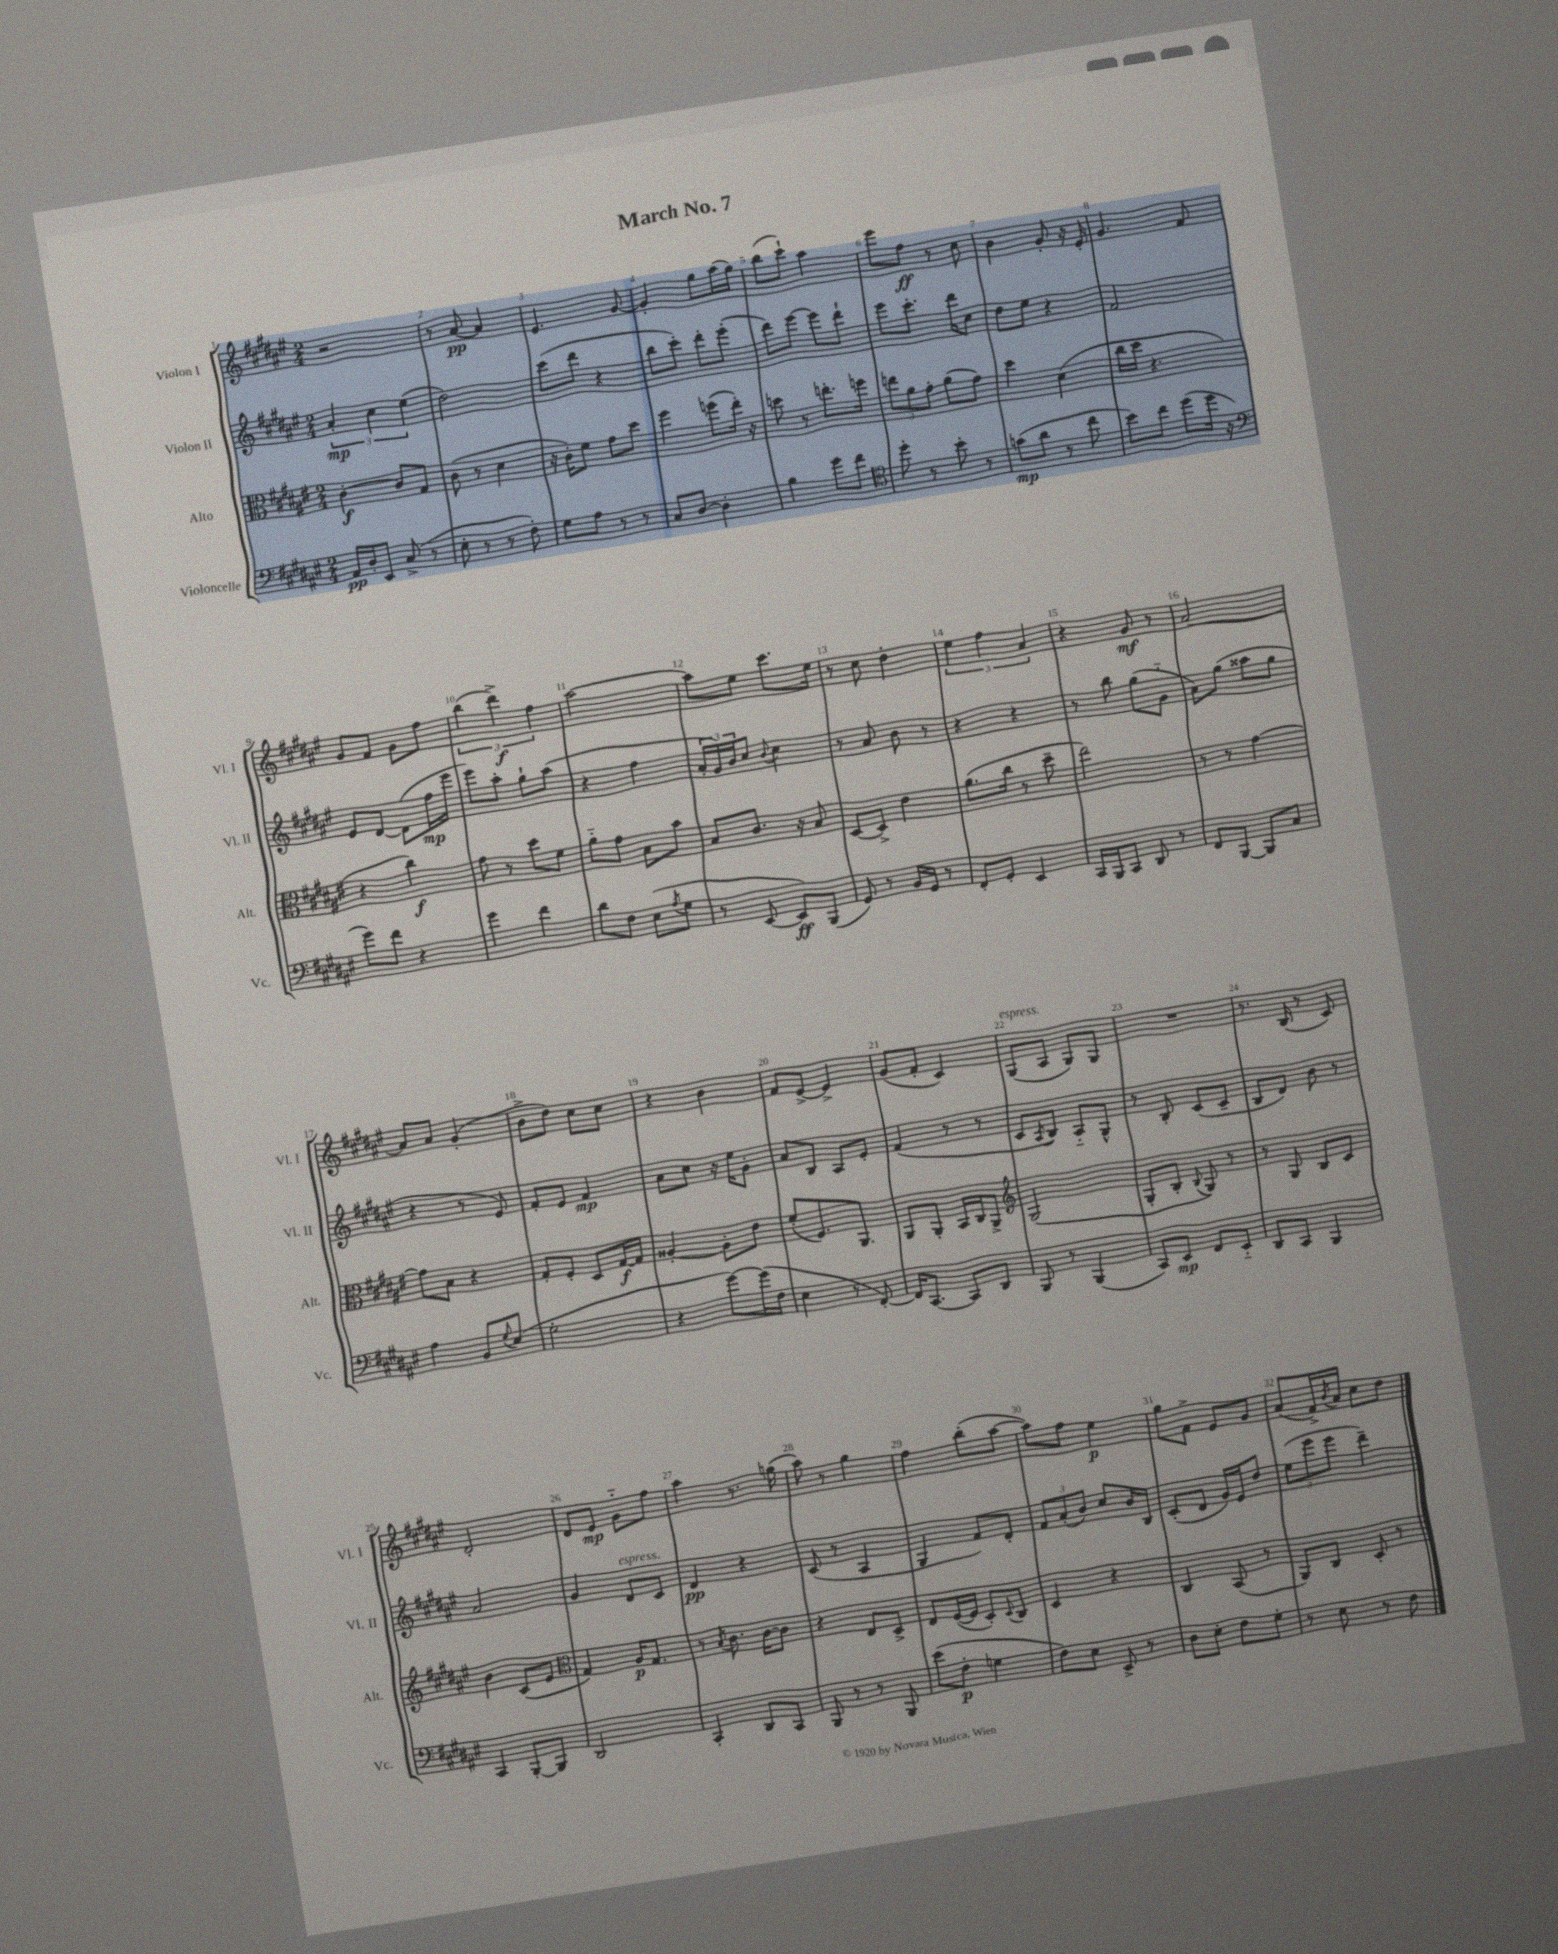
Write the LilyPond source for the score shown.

\header { title = "March No. 7" }
<<
\new StaffGroup <<
\new Staff = "s0" \with { instrumentName = "Violon I" shortInstrumentName = "Vl. I" } {
    \clef treble \key fis \major \numericTimeSignature \time 2/4
    r2 |
    r8 ais'8~\pp ais'4 |
    eis'4. gis'8~ |
    gis'4-. gis''8 ais''16( gis''16) |
    b''8( cis'''8-!) ais''4 |
    eis'''8 fis''8\ff r8 cis''8 |
    b'4 gis'8-. r16 eis'16-. |
    gis'4. fis'8 |
    gis'8 fis'8 gis'8 fis''8 |
    \tuplet 3/2 { b''4( dis'''4->\f) fis''4 } |
    ais''2~ |
    ais''8 eis''8 cis'''8. eis''16 |
    r8 cis''8 dis''4-. |
    \tuplet 3/2 { eis''4 fis''4 ais'4 } |
    r4 gis'8\mf r8 |
    ais'2~ |
    ais'8 ais'8 gis'4-.( |
    b'8-> dis''8) cis''8 cis''8 |
    r4 b'4 |
    fis'8 eis'8~-> eis'4-> |
    gis'8( fis'8-. cis'4) |
    gis8^\markup { \italic "espress." }( ais8 gis8) gis8 |
    R2 |
    r8. b16( r8 cis'8) |
    dis'2-. |
    dis'8 eis'8\mp gis'8-_ fis''8 |
    ais''4 r8. g''16( |
    ais''8) r8 gis''4 |
    fis''4 b''8-.( ais''8~ |
    ais''8) fis''8 eis''4\p |
    gis''8 fis'8-> eis'8 gis'8 |
    ais'8( fis'16->) \acciaccatura { b'8 } ais'16 cis''8 dis''8 \bar "|." |
}
\new Staff = "s1" \with { instrumentName = "Violon II" shortInstrumentName = "Vl. II" } {
    \clef treble \key fis \major \numericTimeSignature \time 2/4
    \tuplet 3/2 { ais'4-.\mp cis''4 eis''4( } |
    dis''2) |
    cis'''8( dis'''8 r4 |
    b''8 cis'''8-.) dis'''8-. eis'''8-.( |
    dis'''8) eis'''8~ eis'''8 dis'''8-! |
    eis'''8 cis'''8.-. dis'''16 cis''8 |
    dis''8 eis''8 r4 |
    fis'2 |
    eis'8 dis'8~ dis'8( fis''16\mp eis'''16 |
    eis'''8) ais''8-. gis''8-! ais''8( |
    r4 fis''4 |
    \tuplet 3/2 { ais'16-. gis'16) b'16 } cis''8 \appoggiatura { b'8 } cis''4 |
    r8 ais'8 b'8 r8 |
    r4 r4 |
    r8 b''8 gis''8( gis'8-_ |
    ais'8) gis''8( aisis''8 gis''8 |
    r4 r8 eis'8) |
    fis'8-. eis'8 fis'4\mp |
    ais'8 cis''8 r16 eis''16 gis'8-. |
    ais'8 b8 ais8 eis'8-. |
    fis'4( r8 r8 |
    cis'8 \acciaccatura { ais8 } b8) ais8-_ gis8-^ |
    r8 b8-. cis'8( cis'8-- |
    b8 dis'8) b'8 r8 |
    ais'2 |
    gis'4 dis'8^\markup { \italic "espress." } cis'8 |
    dis'4\pp r4 |
    cis'8( r8 ais4 |
    gis4 fis'8) dis'8-. |
    \tuplet 3/2 { fis'8 ais'8-.( b'8) } cis''8 b'16 b16 |
    cis'8-.( dis'8 gis'16) eis'16 dis''8 |
    \tuplet 3/2 { eis''8( eis'''8 eis'''8 } dis'''4--) \bar "|." |
}
\new Staff = "s2" \with { instrumentName = "Alto" shortInstrumentName = "Alt." } {
    \clef alto \key fis \major \numericTimeSignature \time 2/4
    cis'4~-.\f cis'8 gis8 |
    cis'8( r8 dis'4 |
    r16 cis'16-.) fis'8 gis'8 dis''8 |
    fis''4 f''8( eis''16-.) r16 |
    d''8 r8 e''8.-. f''16 |
    \tuplet 3/2 { e''8 ais'8 gis'8-. } ais'8( gis'8) |
    dis''4 dis'4( |
    cis''16 dis''16 r4. |
    r4 cis''4\f) |
    gis'8 r8 dis''8 fis'8 |
    ais'8-_ gis'8 b8 b'8 |
    b8 cis'8. r16 b8 |
    dis8~ dis8-> eis'4 |
    ais'8.( cis''16 r8 dis''8-- |
    eis''2) |
    r8 r8 gis'4~ |
    gis'8 b8 r4 |
    gis8-. fis8-. dis8 gis16~\f gis16 |
    aisis4~-. aisis8-. eis'8 |
    fis'8-.( fis8.) ais,8. |
    ais,8 ais,8-. b,16 cis16 ais,8-> |
    \clef treble gis2( |
    gis8-. b8-. \appoggiatura { b8 } gis8) r8 |
    r8 gis8 b8 cis'8 |
    b'4 cis'8( eis'8 |
    \clef alto gis4) ais16\p gis8. |
    r8 \acciaccatura { b8 } cis'8. cis'16~ cis'8 |
    r4 eis8 dis8-> |
    eis8 fis16~( fis16 dis8-.) \appoggiatura { dis8 } cis8 |
    dis4 r4 |
    cis4 b,8( r8 |
    ais,8) cis8 dis8-. r8 \bar "|." |
}
\new Staff = "s3" \with { instrumentName = "Violoncelle" shortInstrumentName = "Vc." } {
    \clef bass \key fis \major \numericTimeSignature \time 2/4
    ais,16\pp dis16-. eis,8 cis8->( r8 |
    eis8-. r8 r8 fis8-.) |
    gis8 ais8 r8 r8 |
    cis8 dis8~ dis4-. |
    b4 gis'8 fis'8 |
    \clef tenor dis''8-. r8 b'8-. r8 |
    g'8\mp( ais'8 r8 cis''8 |
    b'8) cis''8 dis''8( dis''16 r16 |
    \clef bass gis'8) fis'8 r4 |
    gis'4 fis'4 |
    dis'8 fis8 eis8( \acciaccatura { ais8 } gis8 |
    r8 eis,8~ eis,8\ff) b,,8( |
    gis,8) r8 b,16 gis,16 r8 |
    fis,8-. gis,8-. eis,4 |
    cis,16 b,,16 cis,8 dis,8 r8 |
    fis,8 b,,8~ b,,8 cis8 |
    ais4 b,8 \appoggiatura { gis8 } eis8( |
    gis2-. |
    r4 gis'8~) gis'16( fis16 |
    eis4 r8 fis,8~-.) |
    fis,16 cis,8.~ cis,8 dis,8 |
    b,,8 r8 b,,4( |
    cis,8) eis,8\mp fis,8 eis,8-_ |
    dis,8 cis,8 b,,4 |
    cis,4 b,,8~-. b,,8 |
    dis,2 |
    cis,4-. dis,8 cis,8 |
    b,,8 r8 r8 b,,8 |
    eis'8( fis8-.\p g4 |
    fis8) eis8 eis,8-> r8 |
    dis8 eis8-. fis8 gis8-. |
    r8 eis8 r8 fis8 \bar "|." |
}
>>
>>
\layout { \context { \Score \override BarNumber.break-visibility = ##(#f #t #t) barNumberVisibility = #all-bar-numbers-visible } }
